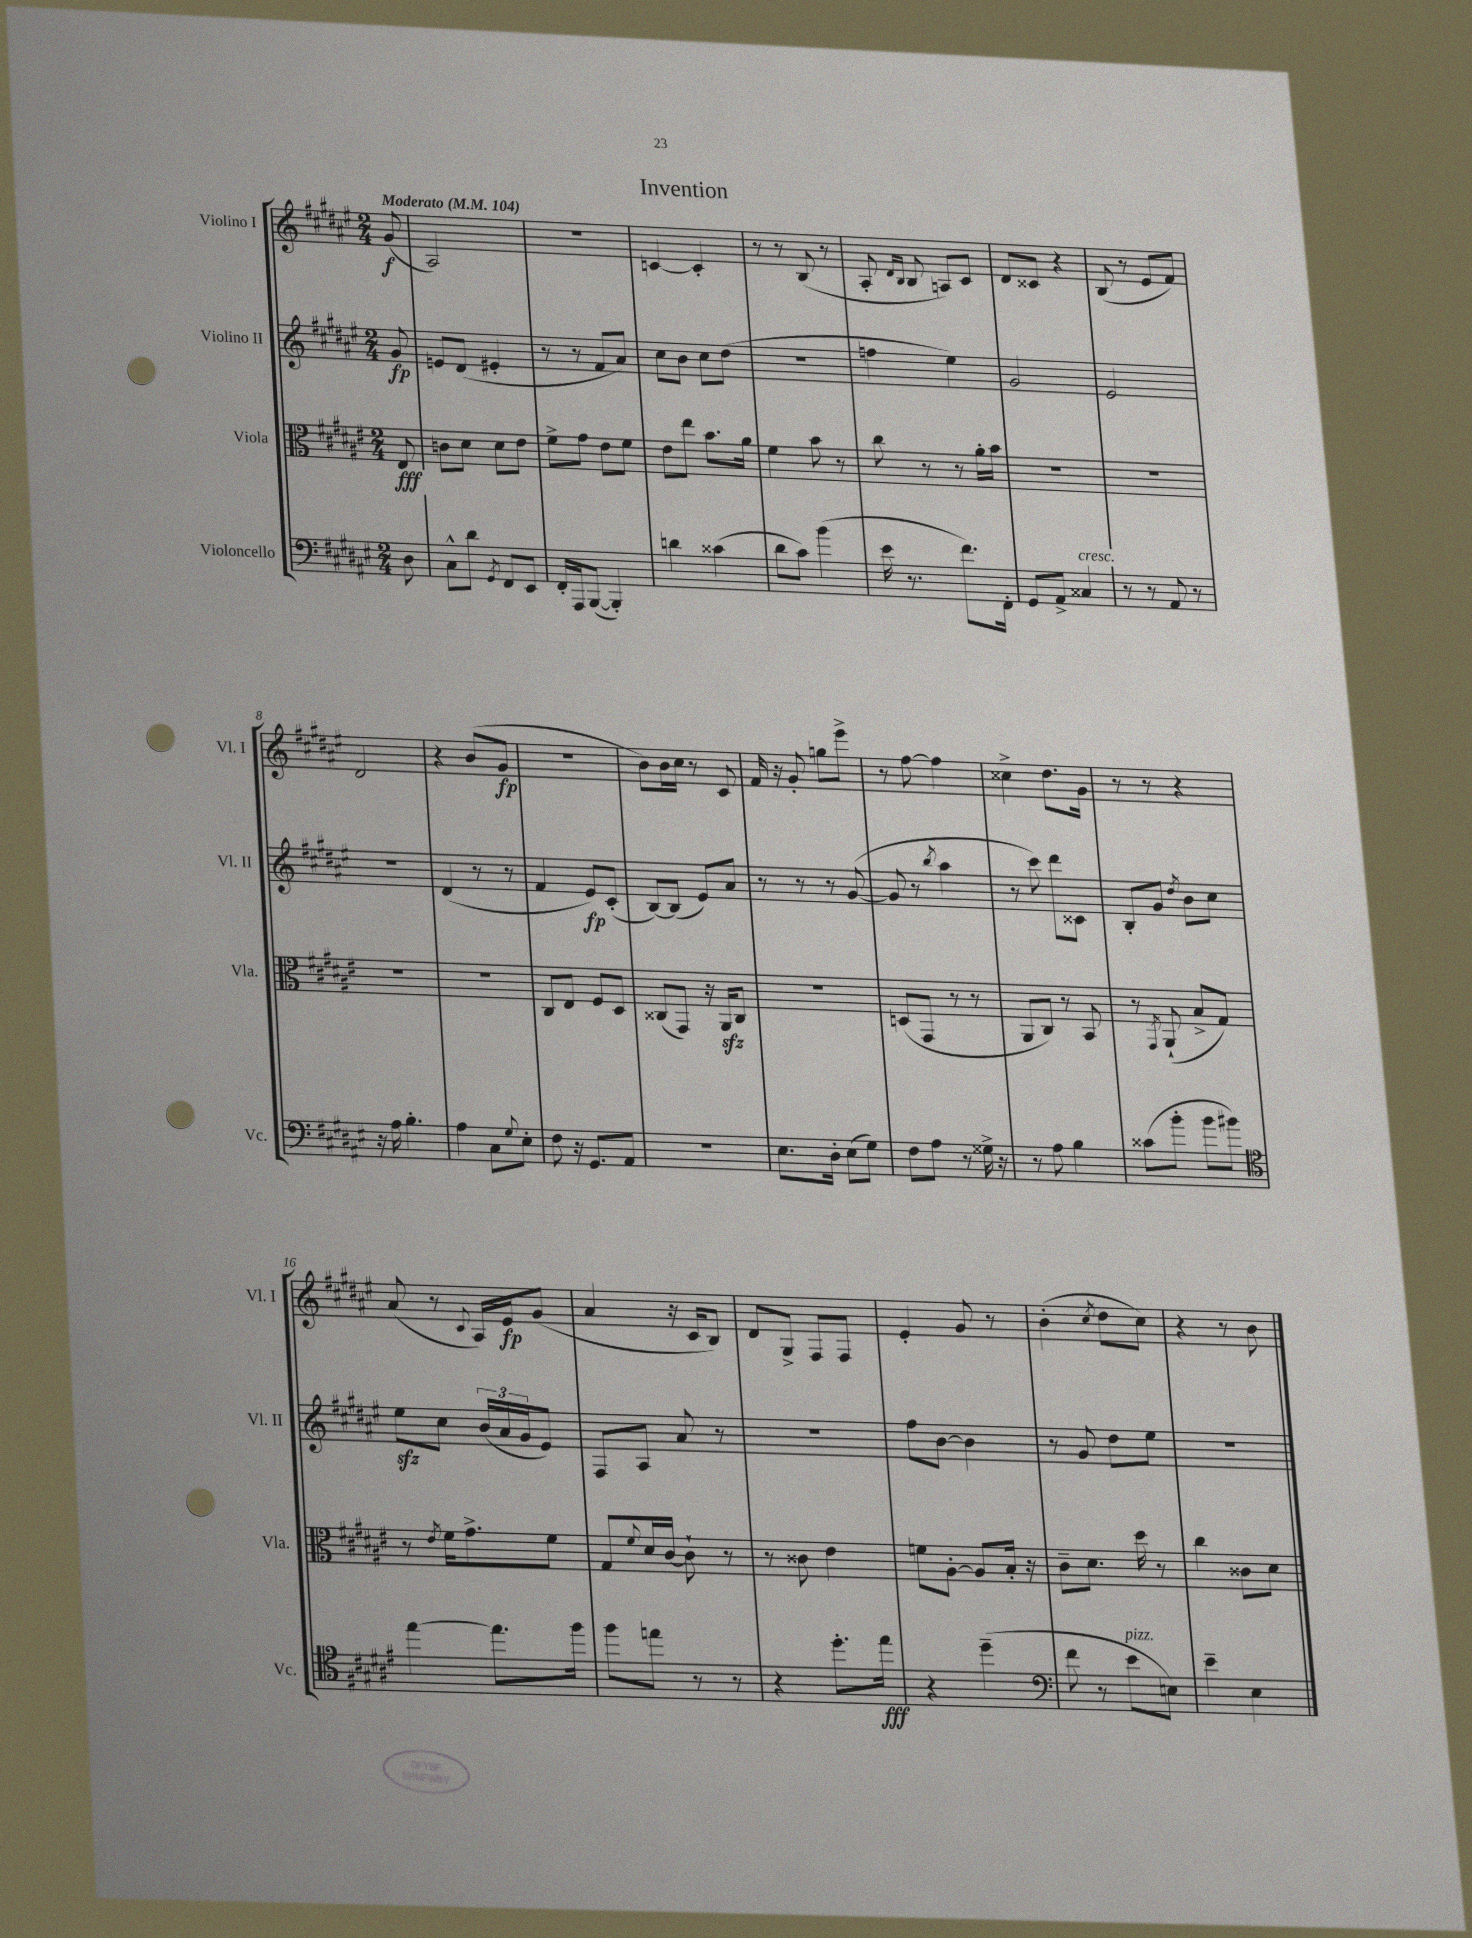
\header { title = "Invention" }
<<
\new StaffGroup <<
\new Staff = "s0" \with { instrumentName = "Violino I" shortInstrumentName = "Vl. I" } {
    \clef treble \key fis \major \numericTimeSignature \time 2/4 \partial 8 \tempo "Moderato" 4 = 104
    gis'8\f( |
    ais2) |
    r2 |
    c'4~ c'4-. |
    r8 r8 b8( r8 |
    ais8-. \grace { dis'16 b16 } b8 a8) cis'8 |
    dis'8 cisis'8 r4 |
    b8( r8 eis'8 fis'8) |
    dis'2 |
    r4 b'8( gis'8\fp |
    r2 |
    b'8) b'16 cis''16 r8 cis'8 |
    fis'16 r16 gis'8-. g''8 eis'''8-> |
    r8 fis''8~ fis''4 |
    cisis''4-> dis''8. gis'16 |
    r8 r8 r4 |
    ais'8( r8 \appoggiatura { cis'8 } ais16) eis'16\fp gis'8( |
    ais'4 r16 cis'16 b8) |
    dis'8 gis8-> fis8 fis8 |
    eis'4-. gis'8 r8 |
    b'4-.( \acciaccatura { cis''8 } dis''8 cis''8) |
    r4 r8 b'8 \bar "|." |
}
\new Staff = "s1" \with { instrumentName = "Violino II" shortInstrumentName = "Vl. II" } {
    \clef treble \key fis \major \numericTimeSignature \time 2/4 \partial 8
    gis'8\fp |
    e'8 dis'8( eis'4-. |
    r8 r8 fis'8 ais'8) |
    cis''8 b'8 cis''8 dis''8( |
    r2 |
    f''4 eis''4) |
    gis'2 |
    eis'2 |
    r2 |
    dis'4( r8 r8 |
    fis'4 eis'8\fp) cis'8-.( |
    b8~) b8( eis'8) ais'8 |
    r8 r8 r8 gis'8~( |
    gis'8 r8 \acciaccatura { b''8 } ais''4 |
    r8 cis'''8) dis'''8 cisis'8 |
    b8-. gis'8 \acciaccatura { dis''8 } b'8 cis''8 |
    eis''8\sfz cis''8 \tuplet 3/2 { b'16( ais'16 gis'16 } eis'8) |
    fis8 ais8 ais'8 r8 |
    R2 |
    fis''8 b'8~ b'4 |
    r8 gis'8 dis''8 eis''8 |
    R2 \bar "|." |
}
\new Staff = "s2" \with { instrumentName = "Viola" shortInstrumentName = "Vla." } {
    \clef alto \key fis \major \numericTimeSignature \time 2/4 \partial 8
    eis8\fff |
    c'8 dis'8 dis'8 eis'8 |
    fis'8-> gis'8 eis'8 fis'8 |
    eis'8 eis''8 b'8. ais'16 |
    fis'4 b'8 r8 |
    cis''8 r8 r8 ais'16-. b'16 |
    R2 |
    R2 |
    R2 |
    r2 |
    cis8 eis8 fis8 dis8 |
    cisis8( gis,8) r16 ais,16\sfz cisis8 |
    r2 |
    d8( gis,8 r8 r8 |
    ais,8 cis8) r8 b,8 |
    r8 \acciaccatura { gis,8 } ais,8-!( b8-> gis8) |
    r8 \acciaccatura { eis'8 } fis'16 gis'8.-> fis'8 |
    gis8 \appoggiatura { fis'8 } dis'16 cis'16~ cis'8-! r8 |
    r8 cisis'8 eis'4 |
    f'8 ais8~-. ais8 b16-. r16 |
    cis'8-- dis'8. dis''16 r8 |
    cis''4 cisis'8 dis'8 \bar "|." |
}
\new Staff = "s3" \with { instrumentName = "Violoncello" shortInstrumentName = "Vc." } {
    \clef bass \key fis \major \numericTimeSignature \time 2/4 \partial 8
    dis8 |
    cis8-^ dis'8 \acciaccatura { gis,8 } fis,8 eis,8 |
    fis,16-. ais,,16 b,,8~( b,,4-.) |
    d'4 cisis'4( |
    dis'8 cis'8) b'4( |
    eis'16 r8. fis'8.) fis,16-. |
    gis,8 ais,8-> cisis4^\markup { \italic "cresc." } |
    r8 r8 ais,8 r8 |
    r16 ais16 b4.-. |
    ais4 cis8 \appoggiatura { gis8 } eis8-. |
    fis8 r16 gis,8. ais,8 |
    r2 |
    eis8. dis16-. eis8( gis8) |
    fis8 ais8 r8 gisis16-> r16 |
    r8 ais8 b4 |
    cisis'8( b'8-. b'8 bis'8) |
    \clef tenor eis''4~ eis''8. fis''16 |
    fis''8 e''8 r8 r8 |
    r4 dis''8.-. eis''16\fff |
    r4 dis''4--( |
    \clef bass fis'8 r8 eis'8^\markup { \italic "pizz." } e8) |
    eis'4-- eis4 \bar "|." |
}
>>
>>
